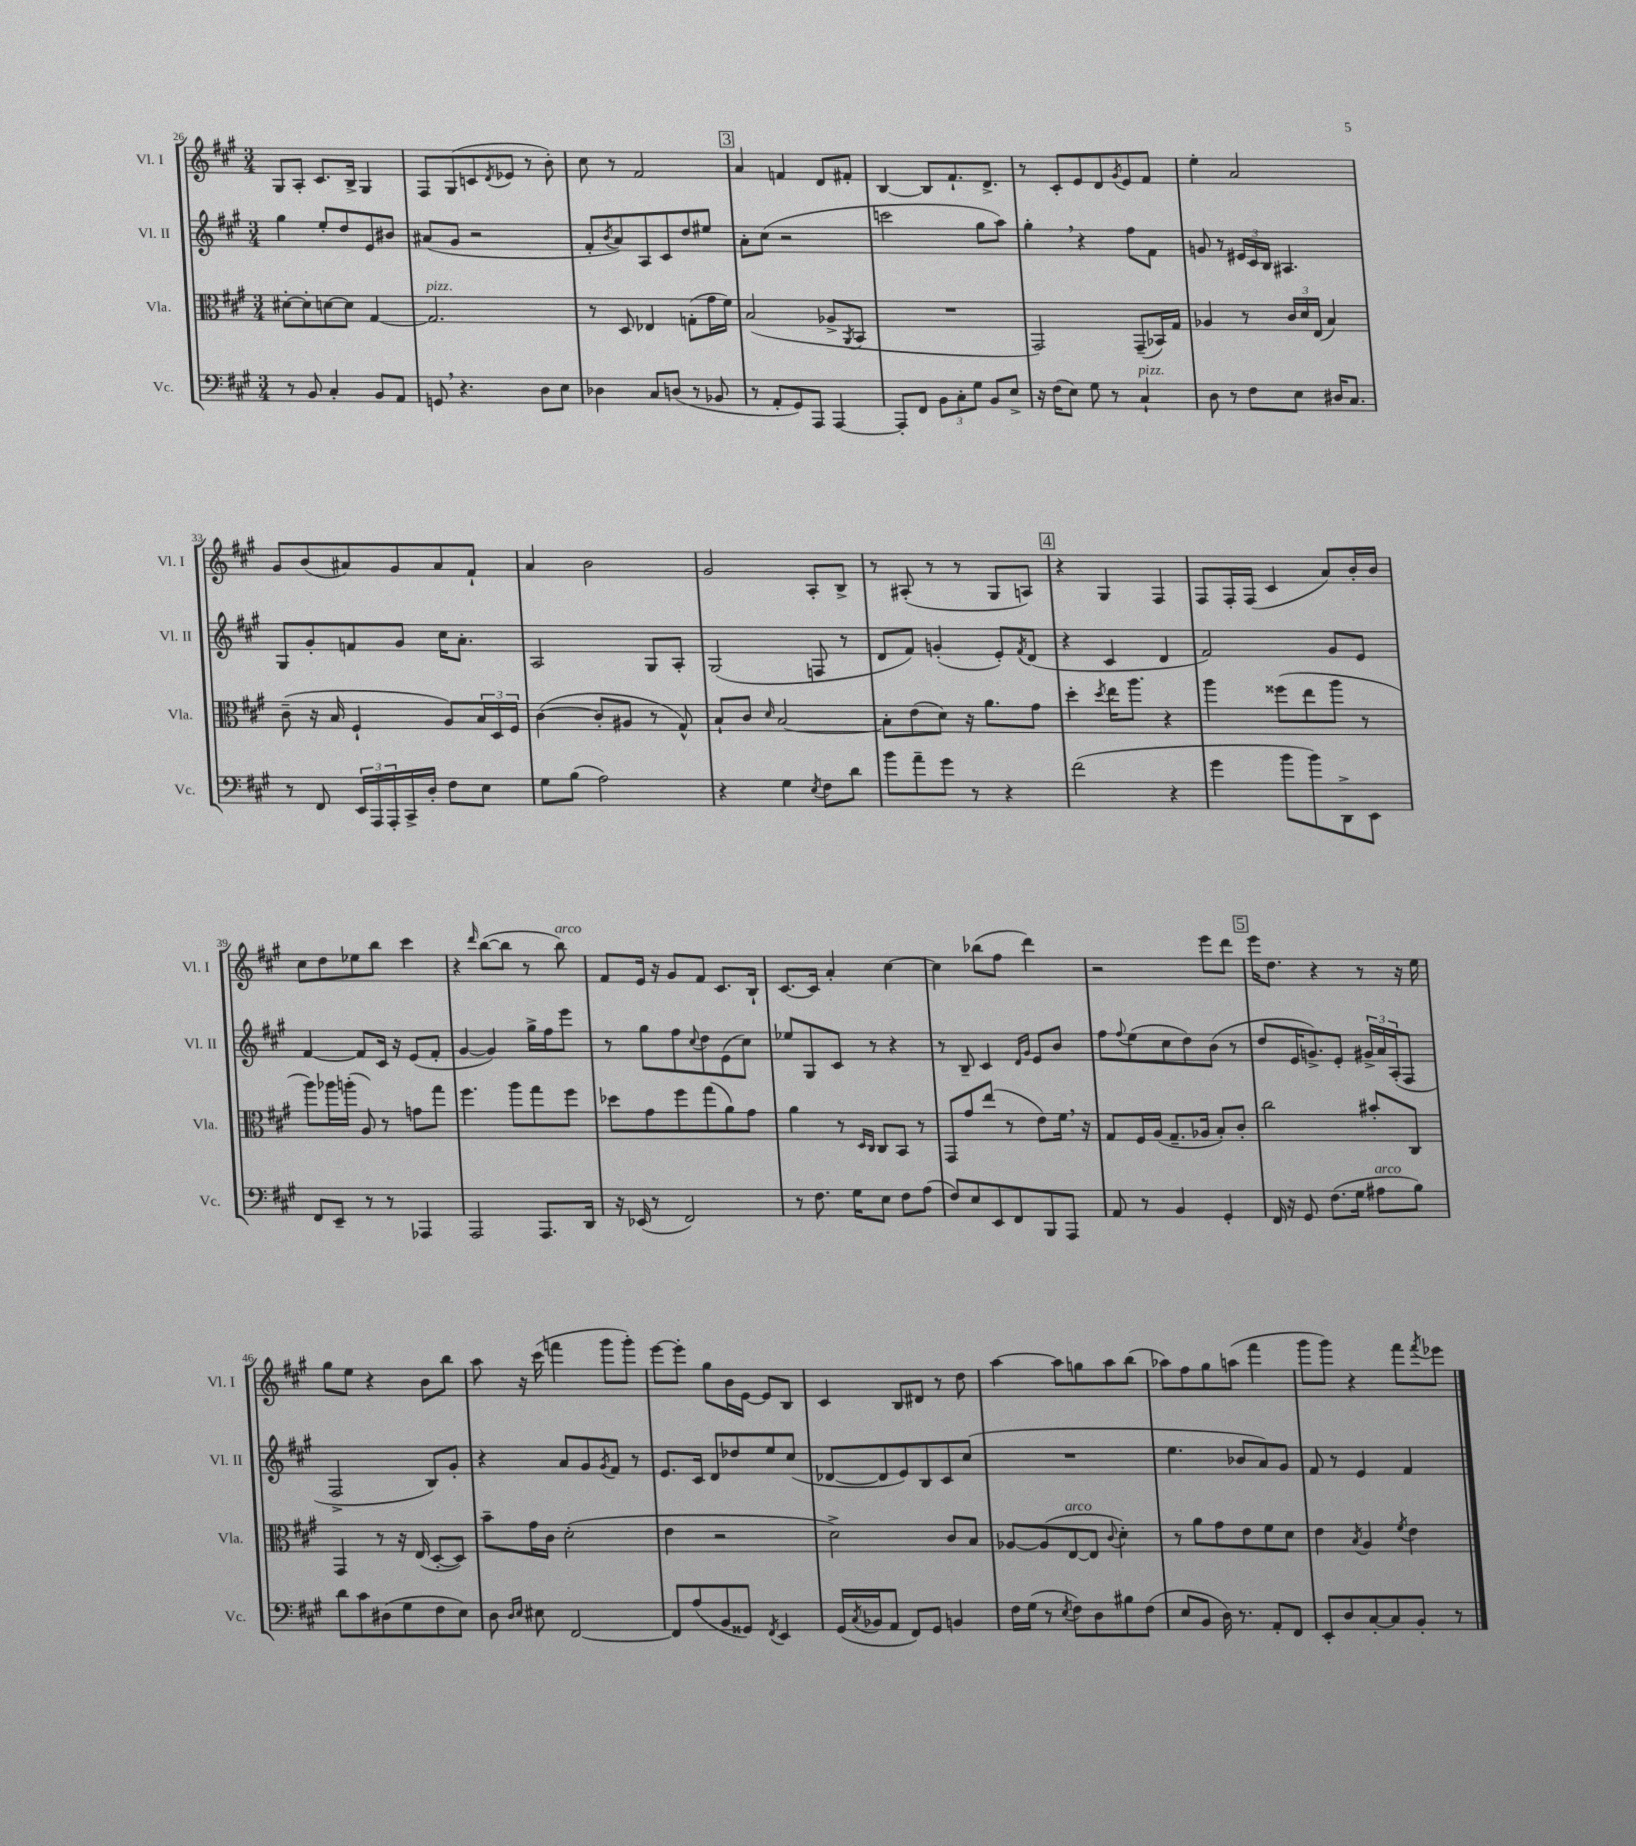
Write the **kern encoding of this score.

**kern	**kern	**kern	**kern
*staff4	*staff3	*staff2	*staff1
*clefF4	*clefC3	*clefG2	*clefG2
*k[f#c#g#]	*k[f#c#g#]	*k[f#c#g#]	*k[f#c#g#]
*M3/4	*M3/4	*M3/4	*M3/4
8r	[8d#'	4gg#	8G#
8BB	8d#']	.	8A'
4C#'	[8d	8ee'	8.c#
.	8d]	8dd	.
.	.	.	16B^
8BB	[4G#	8e	4G#
8AA	.	8b#	.
=	=	=	=
8GG	2.G#]	(8a#	8F#
4.r	.	8g#	(8G#
.	.	2r	8c
.	.	.	8qd
.	.	.	8e-
8D	.	.	8r
8E	.	.	8b')
=	=	=	=
4D-	8r	8f#'	8cc#
.	.	8qb	.
.	8D	8a)	8r
8C#	4E-	8A	2f#
(8D	.	8c#	.
8r	(8G'	8dd	.
8BB-	16g#	8ee#	.
.	16f#)	.	.
=	=	=	=
8r	(2B	8a'	4a
8AA'	.	(8cc#	.
8GG#)	.	2r	4f
8AAA	.	.	.
[4AAA	8A-^	.	8d
.	8qAA	.	.
.	8BB	.	8f#'
=	=	=	=
8AAA']	2.r	2ccc	[4B
8FF#	.	.	.
12BB	.	.	8B]
12C#'	.	.	.
.	.	.	8.f#`
12G#	.	.	.
8BB	.	8gg#	.
.	.	.	8.d^
8E^	.	8aa)	.
=	=	=	=
16r	2GG#)	4gg#'	8r
(16F#	.	.	.
8E)	.	.	8c#'
8G#	.	4r	8e
8r	.	.	8d
.	.	.	8qg#
4C#`	(8GG#~	8ff#	8e
.	16BB-)	8f#	8f#
.	16G#	.	.
=	=	=	=
8D	4A-	8g	4ee'
8r	.	8r	.
8F#	8r	24e#	2a
.	.	24c#	.
.	.	24B	.
8E	24c#	4.A#	.
.	24d	.	.
.	(24E	.	.
16D#	4B)	.	.
8.C#	.	.	.
=	=	=	=
8r	(8c#~	8G#	8g#
8FF#	16r	8g#'	(8b
.	16B	.	.
24EE	4F#`	8f	8a#)
24AAA	.	.	.
24AAA'	.	.	.
16CC#^	.	8g#	8g#
16D'	.	.	.
8F#	8A)	16cc#	8a#
.	.	8.a'	.
8E	24B	.	8f#`
.	24D	.	.
.	24F#	.	.
=	=	=	=
8G#	([4c#	2A	4a
(8B	.	.	.
2A)	8c#']	.	2b
.	8A#	.	.
.	8r	8G#	.
.	8G#^^)	8A'	.
=	=	=	=
4r	8B`	(2G#	2g#
.	8c#	.	.
.	16qqd	.	.
4G#	[2B	.	.
8qE	.	.	.
8F#	.	8F	8A'
8d	.	8r	8B^
=	=	=	=
8b	8B']	8d	8r
8a~	(8e	8f#)	(8A#'
8g#	8d)	(4g'	8r
8r	16r	.	8r
.	8.a	.	.
4r	.	8e')	8G#
.	.	8qf#	.
.	8g#	(8d	8A)
=	=	=	=
(2f#	4dd'	4r	4r
.	8qdd	.	.
.	16ee	4c#	4G#
.	8.aa	.	.
4r	4r	4d	4F#
=	=	=	=
4g#	4aa	2f#)	8F#
.	.	.	16F#'
.	.	.	(16F#
8b	(8ff##	.	4c#
8b)	8ee	.	.
8DD^	8aa	8g#	8a)
8EE	8r	8e	16b'
.	.	.	16b
=	=	=	=
8FF#	8aa)	[4f#	8cc#
8EE~	16aa-	.	8dd
.	(16aa'	.	.
8r	8A)	8f#]	8ee-
8r	8r	16c#	8bb
.	.	16r	.
4AAA-	8g	(8e	4ccc#
.	8gg#	8f#'	.
=	=	=	=
2AAA	4.ff#	[4g#	4r
.	.	.	16qqddd
.	.	4g#])	([8bb
.	8aa	.	8bb]
8.AAA	8gg#	16gg#^	8r
.	.	16ff#	.
.	8ff#	8eee	8bb)
16DD	.	.	.
=	=	=	=
16r	8dd-	8r	8f#
(16EE-	.	.	.
8r	8g#	8gg#	16e
.	.	.	16r
2FF#)	8ff#	8ff#	8g#
.	.	8qqcc#	.
.	(8gg#	8dd	8f#
.	8a)	(8e	8.c#
.	8g#	8cc#)	.
.	.	.	16B`
=	=	=	=
8r	4a	8ee-	[8.c#
8.F#	.	8G#	.
.	.	.	16c#]
.	8r	8c#	4a'
16G#	.	.	.
.	16qqD	.	.
.	16qqC#	.	.
8E	8C#	8r	.
8F#	8BB	4r	[4cc#
(8A	8r	.	.
=	=	=	=
8F#)	8GG#	8r	4cc#]
8E	8g#	8B~	.
8EE	(8ee	4c#	(8bb-
8FF#	8r	.	8ff#
.	.	16qqd	.
.	.	16qqg#	.
8BBB	8e)	8e	4ddd)
8AAA	16f#	8b	.
.	16r	.	.
=	=	=	=
8AA	8G#	8ff#	2r
.	.	8qqff#	.
8r	16F#	(8ee	.
.	(16A	.	.
4BB	8.G#~	8cc#	.
.	.	8dd)	.
.	16A-	.	.
4GG#'	8B')	(8b	8eee
.	8c#'	8r	8ddd
=	=	=	=
16FF#	2cc#	8dd	16eee
16r	.	.	8.dd
8GG#	.	16e	.
.	.	8.g^)	.
(8.F#	.	.	4r
.	.	8e'	.
16G#	.	.	.
8A#	8b#'	24g#^	8r
.	.	24a	.
.	.	(24A'	.
8B)	8C#	8F#	16r
.	.	.	16ee
=	=	=	=
8d	4GG#	2F#^	8gg#
8c#	.	.	8ee
(8D#	8r	.	4r
8G#	16r	.	.
.	(16E	.	.
8F#	[8D'	8B)	8b
8E)	8D])	8g#'	8bb
=	=	=	=
8D	8b~	4r	8aa
16qqD	.	.	.
16qqE	.	.	.
8E#	16g#	.	16r
.	16c#	.	(16ccc#
[2FF#	(2d'	8a	4fff
.	.	8g#	.
.	.	8qg#	.
.	.	8f#	8ggg#
.	.	8r	8ggg#')
=	=	=	=
8FF#]	4e	8.e	[8eee
(8A	.	.	8eee']
.	.	16c#	.
8BB	2r	8d	8gg#
8GG##)	.	8dd-	16b
.	.	.	[16e
8qFF#	.	.	.
4EE	.	8ee	8e]
.	.	(8cc#	8B
=	=	=	=
(16GG#	2d^)	[8d-	4c#
8qC#	.	.	.
16BB-	.	.	.
8AA	.	8d-]	.
8FF#)	.	8e)	8B
8GG#	.	8B	8d#
4BB	8c#	8c#	8r
.	8B	(8cc#	8dd
=	=	=	=
16F#	[8A-	2.r	[4aa
(16G#	.	.	.
8r	(8A-]	.	.
8qE	.	.	.
8F#)	[8E	.	8aa]
8D	8E]	.	8gg
.	8qqc#	.	.
8B#	4d')	.	8aa
(8F#	.	.	(8bb
=	=	=	=
8E	8r	4.ee	8aa-)
8BB	8a	.	8ff#
16D)	8g#	.	8gg#
8.r	.	.	.
.	8e	8b-	(8aa
8AA'	8f#	8a)	4fff#
8FF#	8d	8g#	.
=	=	=	=
8EE'	4e	8f#	8ggg#
8D	.	8r	8ggg#)
.	8qB	.	.
[8C#'	4A	4e	4r
8C#]	.	.	.
.	8qf#	.	.
8BB'	4e	4f#	8fff#
.	.	.	8qfff#
8r	.	.	8eee-
==	==	==	==
*-	*-	*-	*-
